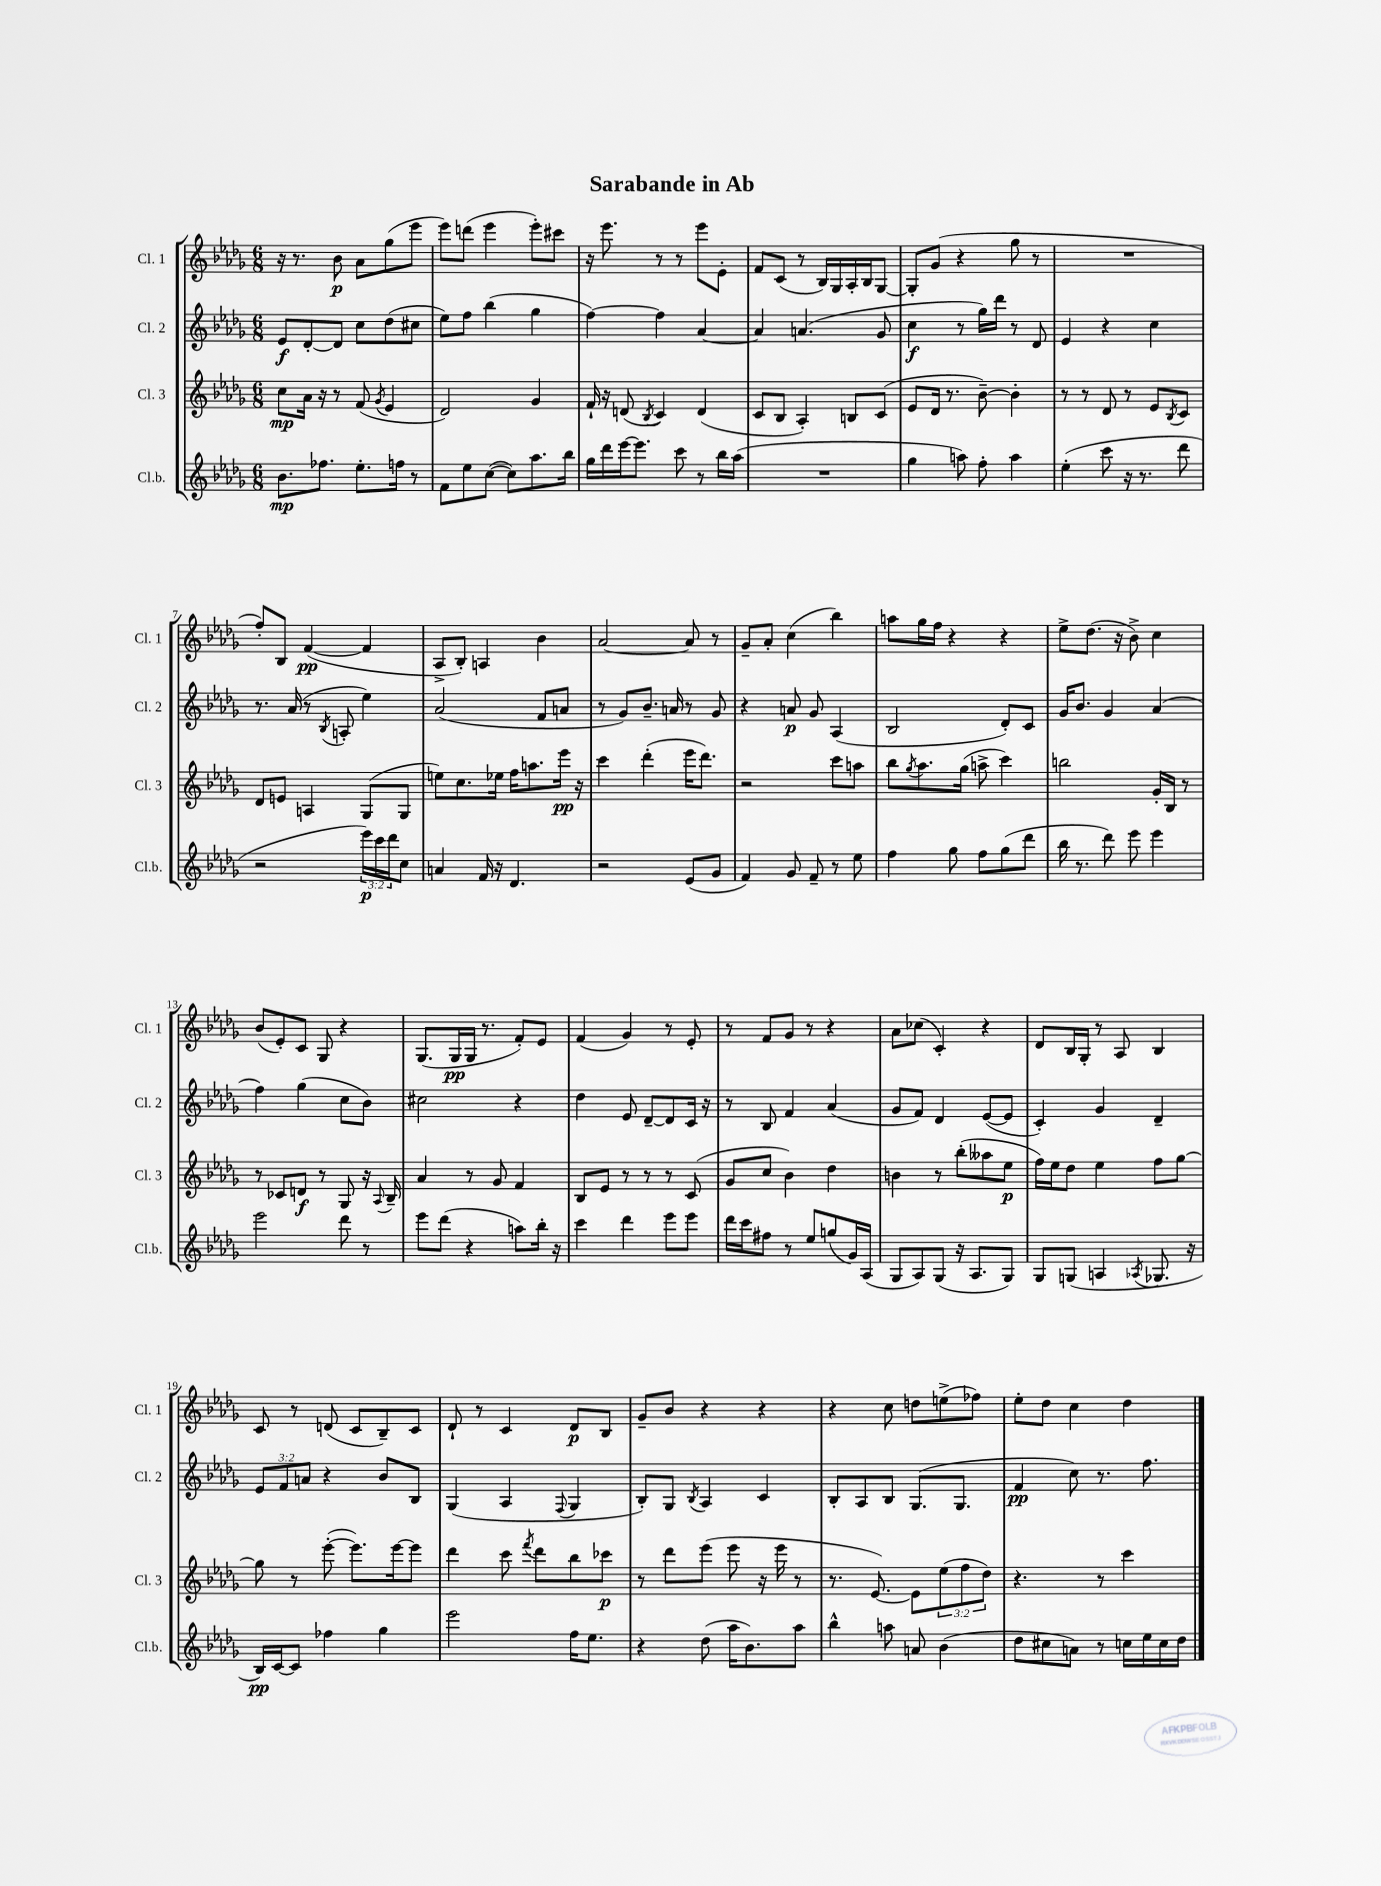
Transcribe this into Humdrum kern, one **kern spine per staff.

**kern	**dynam	**kern	**dynam	**kern	**dynam	**kern	**dynam
*part4	*part4	*part3	*part3	*part2	*part2	*part1	*part1
*staff4	*staff4	*staff3	*staff3	*staff2	*staff2	*staff1	*staff1
*I"Cl.b.	*	*I"Cl. 3	*	*I"Cl. 2	*	*I"Cl. 1	*
*I'Cl.b.	*	*I'Cl. 3	*	*I'Cl. 2	*	*I'Cl. 1	*
*clefG2	*	*clefG2	*	*clefG2	*	*clefG2	*
*k[b-e-a-d-g-]	*	*k[b-e-a-d-g-]	*	*k[b-e-a-d-g-]	*	*k[b-e-a-d-g-]	*
*M6/8	*	*M6/8	*	*M6/8	*	*M6/8	*
=1	=1	=1	=1	=1	=1	=1	=1
8.b-\L	mp	8cc\L	mp	8e-/L	f	16r	.
.	.	.	.	.	.	8.r	.
.	.	16a-\Jk	.	[8d-'/	.	.	.
8.ff-X\J	.	16r	.	.	.	.	.
.	.	8r	.	8d-/J]	.	8b-\	p
8.ee-'\L	.	(8f/	.	8cc\L	.	8a-\L	.
.	.	8qg-/	.	.	.	.	.
.	.	4e-/	.	(8dd-\	.	(8gg-\	.
16ffn\Jk	.	.	.	.	.	.	.
8r	.	.	.	8cc#X\J	.	8eee-\J	.
=2	=2	=2	=2	=2	=2	=2	=2
8f\L	.	2d-/)	.	8ee-\L)	.	8eee-\L)	.
8ee-\	.	.	.	8ff\J	.	(8dddn\J	.
([8cc\J	.	.	.	(4bb-\	.	4eee-\	.
8cc\L])	.	.	.	.	.	.	.
8.aa-\	.	4g-/	.	4gg-\	.	8eee-'\L)	.
.	.	.	.	.	.	8ccc#X\J	.
16bb-\Jk	.	.	.	.	.	.	.
=3	=3	=3	=3	=3	=3	=3	=3
16gg-\LL	.	16f`/	.	[4ff\)	.	16r	.
16ddd-\	.	16r	.	.	.	8.eee-\	.
[16eee-\J	.	(8dn/	.	.	.	.	.
8.eee-\J]	.	.	.	.	.	.	.
.	.	8qB-/	.	.	.	.	.
.	.	4c/)	.	4ff\]	.	8r	.
8ccc\	.	.	.	.	.	8r	.
8r	.	(4d/	.	[4a-/	.	8eee-\L	.
16bb-\LL	.	.	.	.	.	8e-'\J	.
(16aa-\JJ	.	.	.	.	.	.	.
=4	=4	=4	=4	=4	=4	=4	=4
2.r	.	8c/L	.	4a-/]	.	8f/L	.
.	.	8B-/J	.	.	.	(8c/J	.
.	.	4A-'/)	.	(4.an/	.	8r	.
.	.	.	.	.	.	16B-/LL)	.
.	.	.	.	.	.	16G-/	.
.	.	8Bn/L	.	.	.	16A-'/	.
.	.	.	.	.	.	16B-/J	.
.	.	(8c/J	.	8g-/	.	[8G-/J	.
=5	=5	=5	=5	=5	=5	=5	=5
4gg-\	.	8e-/L	.	4cc\	f	8G-'/L]	.
.	.	16d-/Jk	.	.	.	(8g-/J	.
.	.	8.r	.	.	.	.	.
8aan\)	.	.	.	8r	.	4r	.
8ff'\	.	[8b-~\)	.	16gg-\LL)	.	.	.
.	.	.	.	16ddd-\JJ	.	.	.
4aa\	.	4b-'\]	.	8r	.	8gg-\	.
.	.	.	.	8d-/	.	8r	.
=6	=6	=6	=6	=6	=6	=6	=6
(4ee-'\	.	8r	.	4e-/	.	2.r	.
.	.	8r	.	.	.	.	.
8ccc\	.	8d-/	.	4r	.	.	.
16r	.	8r	.	.	.	.	.
8.r	.	.	.	.	.	.	.
.	.	8e-/L	.	4cc\	.	.	.
.	.	8qB-/	.	.	.	.	.
8ddd-\	.	8c/J	.	.	.	.	.
!!LO:LB:g=z
=7	=7	=7	=7	=7	=7	=7	=7
2r	.	8d-/L	.	8.r	.	8ff'/L)	.
.	.	8en/J	.	.	.	8B-/J	.
.	.	.	.	(16a-/	.	.	.
.	.	4An/	.	8r	.	([4f/	pp
.	.	.	.	8qB-/	.	.	.
.	.	.	.	8An'/	.	.	.
24eee-\LL)	p	(8G-/L	.	4ee-\)	.	4f/]	.
24ccc\	.	.	.	.	.	.	.
24ddd-\J	.	.	.	.	.	.	.
8cc\J	.	8G-/J	.	.	.	.	.
=8	=8	=8	=8	=8	=8	=8	=8
4an/	.	8een\L)	.	(2a-/	.	8A-^/L	.
.	.	8.cc\	.	.	.	8B-'/J)	.
16f/	.	.	.	.	.	4An/	.
16r	.	16ee-X\Jk	.	.	.	.	.
4.d-/	.	16ff\KL	.	.	.	.	.
.	.	8.aan\	.	.	.	.	.
.	.	.	.	8f/L	.	4b-\	.
.	.	16eee-\Jk	pp	8an/J	.	.	.
.	.	16r	.	.	.	.	.
=9	=9	=9	=9	=9	=9	=9	=9
2r	.	4ccc\	.	8r	.	[2a-/	.
.	.	.	.	8g-/L)	.	.	.
.	.	(4ddd-'\	.	8.b-~/J	.	.	.
.	.	.	.	16an/	.	.	.
(8e-/L	.	16eee-\KL	.	8r	.	8a-/]	.
.	.	8.ddd-\J)	.	.	.	.	.
8g-/J	.	.	.	8g-/	.	8r	.
=10	=10	=10	=10	=10	=10	=10	=10
4f/)	.	2r	.	4r	.	8g-~/L	.
.	.	.	.	.	.	8a-'/J	.
8g-/	.	.	.	8an/	p	(4cc\	.
8f~/	.	.	.	8g-/	.	.	.
8r	.	8ccc\L	.	(4A-/	.	4bb-\)	.
8ee-\	.	8aan\J	.	.	.	.	.
=11	=11	=11	=11	=11	=11	=11	=11
4ff\	.	8bb-\L	.	2B-/	.	8aan\L	.
.	.	8qgg-/	.	.	.	.	.
.	.	8.aa-\	.	.	.	16gg-\L	.
.	.	.	.	.	.	16ff\JJ	.
8gg-\	.	.	.	.	.	4r	.
.	.	(16gg-\Jk	.	.	.	.	.
8ff\L	.	8aan^\	.	.	.	.	.
(8gg-\	.	4ccc\)	.	8d-'/L)	.	4r	.
8ddd-\J	.	.	.	8c/J	.	.	.
=12	=12	=12	=12	=12	=12	=12	=12
16bb-\	.	2bbn\	.	16g-/KL	.	8ee-^\L	.
8.r	.	.	.	8.b-/J	.	.	.
.	.	.	.	.	.	(8.dd-\J	.
8ddd-\)	.	.	.	4g-/	.	.	.
.	.	.	.	.	.	16r	.
8eee-\	.	.	.	.	.	8b-^\)	.
4eee-\	.	16g-'/LL	.	(4a-/	.	4cc\	.
.	.	16B-/JJ	.	.	.	.	.
.	.	8r	.	.	.	.	.
!!LO:LB:g=z
=13	=13	=13	=13	=13	=13	=13	=13
2eee-\	.	8r	.	4ff\)	.	(8b-/L	.
.	.	8c-X/L	.	.	.	8e-'/)	.
.	.	8dn/J	f	(4gg-\	.	8c/J	.
.	.	8r	.	.	.	8G-/	.
8ddd-\	.	8G-/	.	8cc\L	.	4r	.
8r	.	16r	.	8b-\J)	.	.	.
.	.	8qqA-/	.	.	.	.	.
.	.	16B-~/	.	.	.	.	.
=14	=14	=14	=14	=14	=14	=14	=14
8eee-\L	.	4a-/	.	2cc#X\	.	(8.G-/L	.
(8ddd-\J	.	.	.	.	.	.	.
.	.	.	.	.	.	16G-/L	pp
4r	.	8r	.	.	.	16G-/JJ	.
.	.	.	.	.	.	8.r	.
.	.	8g-/	.	.	.	.	.
8aan\L)	.	4f/	.	4r	.	8f'/L)	.
16bb-'\Jk	.	.	.	.	.	8e-/J	.
16r	.	.	.	.	.	.	.
=15	=15	=15	=15	=15	=15	=15	=15
4ccc\	.	8B-/L	.	4dd-\	.	(4f/	.
.	.	8e-/J	.	.	.	.	.
4ddd-\	.	8r	.	8e-/	.	4g-/)	.
.	.	8r	.	[8d-~/L	.	.	.
8eee-\L	.	8r	.	8d-/]	.	8r	.
8eee-\J	.	(8c/	.	16c/Jk	.	8e-'/	.
.	.	.	.	16r	.	.	.
=16	=16	=16	=16	=16	=16	=16	=16
16ddd-\LL	.	8g-/L	.	8r	.	8r	.
16ccc\J	.	.	.	.	.	.	.
8ff#X\J	.	8cc/J	.	8B-/	.	8f/L	.
8r	.	4b-\)	.	4f/	.	8g-/J	.
8ee-/L	.	.	.	.	.	8r	.
(8ggn/	.	4dd-\	.	(4a-/	.	4r	.
16g-/L)	.	.	.	.	.	.	.
(16A-/JJ	.	.	.	.	.	.	.
=17	=17	=17	=17	=17	=17	=17	=17
8G-/L	.	4bn\	.	8g-/L	.	8a-\L	.
8A-/)	.	.	.	8f/J)	.	(8cc-X\J	.
(8G-/J	.	8r	.	4d-/	.	4c'/)	.
16r	.	(8bb-'\L	.	.	.	.	.
8.A-/L	.	.	.	.	.	.	.
.	.	8aa--X\	.	([8e-/L	.	4r	.
8G-/J)	.	8ee-\J	p	8e-/J]	.	.	.
=18	=18	=18	=18	=18	=18	=18	=18
8G-/L	.	16ff\LL)	.	4c'/)	.	8d-/L	.
.	.	16ee-\J	.	.	.	.	.
(8Gn/J	.	8dd-\J	.	.	.	16B-/L	.
.	.	.	.	.	.	16G-'/JJ	.
4An/	.	4ee-\	.	4g-/	.	8r	.
.	.	.	.	.	.	8A-/	.
8qA-X/	.	.	.	.	.	.	.
8.G-X/	.	8ff\L	.	4d-~/	.	4B-/	.
.	.	[8gg-\J	.	.	.	.	.
16r	.	.	.	.	.	.	.
!!LO:LB:g=z
=19	=19	=19	=19	=19	=19	=19	=19
16B-/LL)	pp	8gg-\]	.	12e-/L	.	8c/	.
[16c/J	.	.	.	.	.	.	.
.	.	.	.	12f/	.	.	.
8c/J]	.	8r	.	.	.	8r	.
.	.	.	.	12an/J	.	.	.
4ff-X\	.	([8eee-'\	.	4r	.	(8dn/	.
.	.	8.eee-\L])	.	.	.	8c/L	.
4gg-\	.	.	.	8b-/L	.	8B-~/)	.
.	.	[16eee-\k	.	.	.	.	.
.	.	8eee-\J]	.	8B-/J	.	8c/J	.
=20	=20	=20	=20	=20	=20	=20	=20
2eee-\	.	4ddd-\	.	(4G-/	.	8d-`/	.
.	.	.	.	.	.	8r	.
.	.	8ccc\	.	4A-/	.	4c/	.
.	.	8qfff/	.	.	.	.	.
.	.	8ddd-\L	.	.	.	.	.
.	.	.	.	8qqF/	.	.	.
16ff\KL	.	8bb-\	.	4G-/	.	8d-/L	p
8.ee-\J	.	.	.	.	.	.	.
.	.	8ccc-X\J	p	.	.	8B-/J	.
=21	=21	=21	=21	=21	=21	=21	=21
4r	.	8r	.	8B-'/L)	.	8g-~/L	.
.	.	8ddd-\L	.	8G-/J	.	8b-/J	.
.	.	.	.	8qB-/	.	.	.
(8dd-\	.	(8eee-\J	.	4A-/	.	4r	.
16aa-\KL	.	8eee-\	.	.	.	.	.
8.b-\)	.	.	.	.	.	.	.
.	.	16r	.	4c/	.	4r	.
.	.	16eee-\	.	.	.	.	.
8aa-\J	.	8r	.	.	.	.	.
=22	=22	=22	=22	=22	=22	=22	=22
4bb-^^\	.	8.r	.	8B-'/L	.	4r	.
.	.	.	.	8A-/	.	.	.
.	.	[8.e-/)	.	.	.	.	.
8aan\	.	.	.	8B-/J	.	8cc\	.
8an/	.	8e-\L]	.	(8.G-/L	.	8ddn\L	.
(4b-\	.	(12ee-\	.	.	.	(8een^\	.
.	.	.	.	8.G-/J	.	.	.
.	.	12ff\	.	.	.	.	.
.	.	.	.	.	.	8ff-X\J)	.
.	.	12dd-\J)	.	.	.	.	.
=23	=23	=23	=23	=23	=23	=23	=23
8dd-\L	.	4.r	.	4f/	pp	8ee-'\L	.
8cc#X\	.	.	.	.	.	8dd-\J	.
8an\J)	.	.	.	8cc\)	.	4cc\	.
8r	.	8r	.	8.r	.	.	.
16ccn\LL	.	4ccc\	.	.	.	4dd-\	.
16ee-\	.	.	.	8.ff\	.	.	.
16cc\	.	.	.	.	.	.	.
16dd-\JJ	.	.	.	.	.	.	.
==	==	==	==	==	==	==	==
*-	*-	*-	*-	*-	*-	*-	*-
